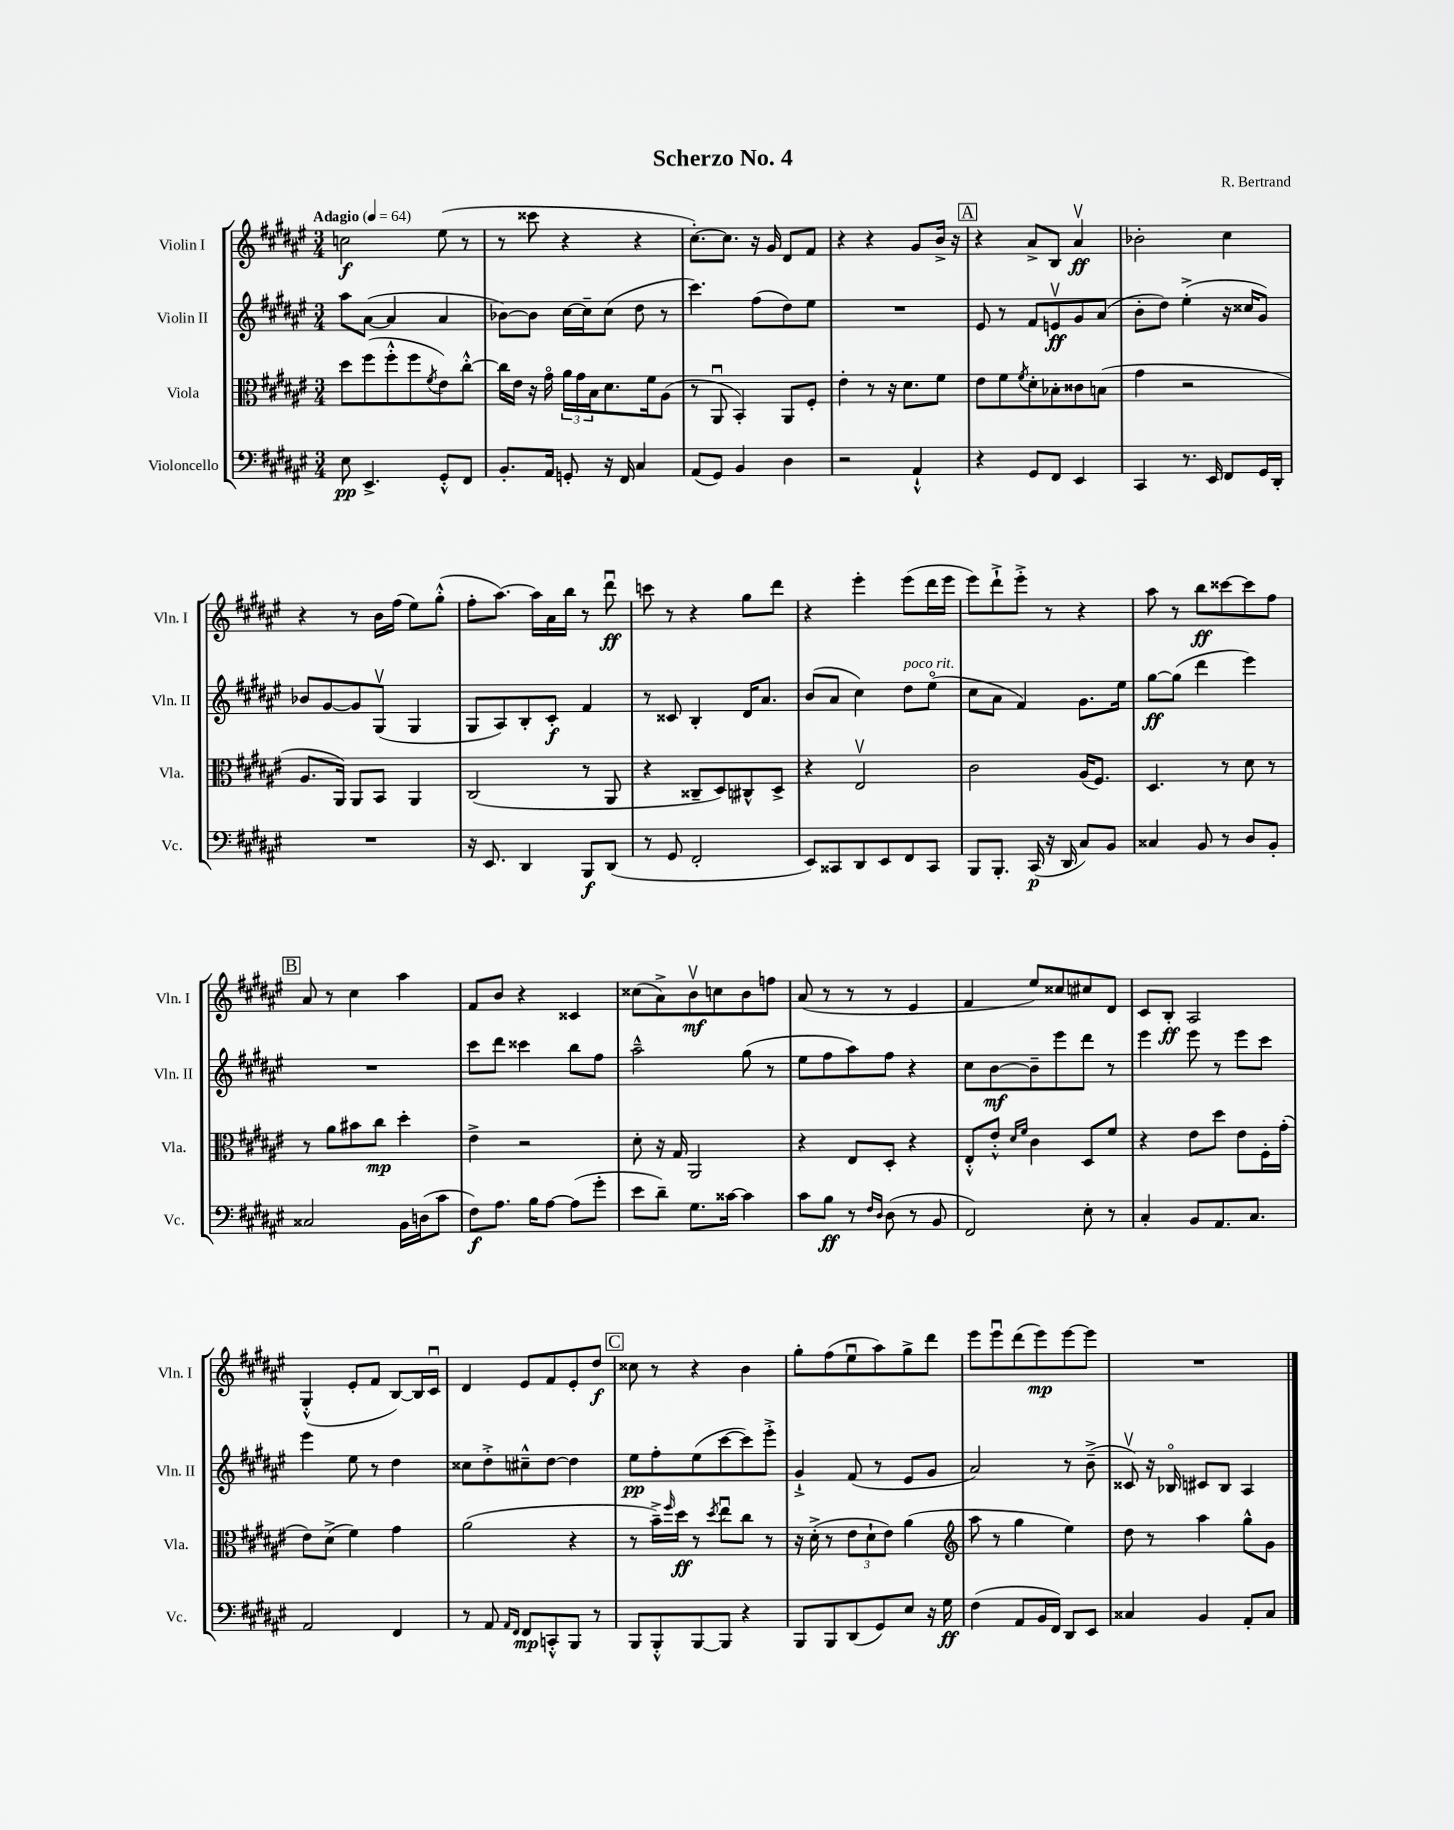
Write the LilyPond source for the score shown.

\header { title = "Scherzo No. 4" composer = "R. Bertrand" }
<<
\new StaffGroup <<
\new Staff = "s0" \with { instrumentName = "Violin I" shortInstrumentName = "Vln. I" } {
    \clef treble \key fis \major \numericTimeSignature \time 3/4 \tempo "Adagio" 4 = 64
    c''2\f eis''8( r8 |
    r8 cisis'''8 r4 r4 |
    cis''8.~-.) cis''8. r16 gis'16 dis'8 fis'8 |
    r4 r4 gis'8 b'16-> r16 |
    \mark \markup { \box "A" } r4 ais'8-> b8 ais'4\upbow\ff |
    bes'2-. cis''4 |
    r4 r8 b'16 fis''16( eis''8) gis''8-.-^( |
    fis''8-. ais''8.~) ais''16 ais'16 b''16 r8 dis'''8\downbow\ff |
    c'''8 r8 r4 gis''8 dis'''8 |
    r4 eis'''4-. eis'''8( dis'''16 eis'''16 |
    eis'''8) dis'''8-!-> eis'''8-.-> r8 r4 |
    ais''8 r8 b''8\ff cisis'''8~ cisis'''8 fis''8 |
    \mark \markup { \box "B" } ais'8 r8 cis''4 ais''4 |
    fis'8 b'8 r4 cisis'4 |
    cisis''8( ais'8->) b'8\upbow\mf c''8 b'8 f''8 |
    ais'8( r8 r8 r8 eis'4 |
    fis'4 eis''8) cisis''8 cis''8 dis'8 |
    cis'8 b8-.\ff ais2 |
    gis4-.-^( eis'8-. fis'8 b8~) b16 cis'16\downbow |
    dis'4 eis'8 fis'8 eis'8-. dis''8\f |
    \mark \markup { \box "C" } cisis''8 r8 r4 b'4 |
    gis''8-. fis''8( eis''8\downbow ais''8) gis''8-> dis'''8 |
    eis'''8 eis'''8\downbow dis'''8( eis'''8\mp) eis'''8~ eis'''8 |
    R2. \bar "|." |
}
\new Staff = "s1" \with { instrumentName = "Violin II" shortInstrumentName = "Vln. II" } {
    \clef treble \key fis \major \numericTimeSignature \time 3/4
    ais''8 ais'8~( ais'4 ais'4 |
    bes'8~) bes'8 cis''16~ cis''16-- cis''8( dis''8 r8 |
    cis'''4.) fis''8( dis''8) eis''8 |
    R2. |
    \mark \markup { \box "A" } eis'8 r8 fis'8 e'8\upbow\ff gis'8 ais'8( |
    b'8-. dis''8) eis''4-.->( r16 cisis''16 gis'8) |
    bes'8 gis'8~ gis'8 gis8\upbow( gis4 |
    gis8 ais8) b8-. cis'8-.\f fis'4 |
    r8 cisis'8 b4-. dis'16 ais'8. |
    b'8( ais'8 cis''4) dis''8^\markup { \italic "poco rit." } eis''8\flageolet( |
    cis''8 ais'8 fis'4) gis'8. eis''16 |
    gis''8~\ff gis''8( dis'''4 eis'''4) |
    \mark \markup { \box "B" } R2. |
    cis'''8 dis'''8 cisis'''4 b''8 fis''8 |
    ais''2---^ gis''8( r8 |
    eis''8 fis''8 ais''8) fis''8 r4 |
    cis''8 b'8~\mf b'8-- eis'''8 dis'''8 r8 |
    eis'''4 eis'''8 r8 eis'''8 cis'''8 |
    eis'''4 eis''8 r8 dis''4 |
    cisis''8 dis''8-.-> cis''8---^ dis''8~ dis''4 |
    \mark \markup { \box "C" } eis''8\pp fis''8-. eis''8( cis'''8~ cis'''8) eis'''8-.-> |
    gis'4-!-> fis'8( r8 eis'8 gis'8 |
    ais'2) r8 b'8--->( |
    cisis'8\upbow) r16 bes16\flageolet cis'8 bes8 ais4 \bar "|." |
}
\new Staff = "s2" \with { instrumentName = "Viola" shortInstrumentName = "Vla." } {
    \clef alto \key fis \major \numericTimeSignature \time 3/4
    dis''8 fis''8( fis''8-.-^ fis''8 \acciaccatura { fis'8 } eis'8) cis''8~-.-^ |
    cis''16 eis'16 r16 gis'16\flageolet \tuplet 3/2 { ais'16 gis'16 b16 } dis'8. fis'16 ais8( |
    r8 ais,8\downbow b,4-.) ais,8 fis8-. |
    eis'4-. r8 r16 dis'8. fis'8 |
    \mark \markup { \box "A" } eis'8 fis'8 \acciaccatura { fis'8 } dis'8-. bes8-. cisis'8 b8( |
    gis'4 r2 |
    ais8. ais,16) ais,8 b,8 ais,4 |
    cis2( r8 ais,8 |
    r4 cisis8-- dis8) cis8-^ dis8-> |
    r4 eis2\upbow |
    cis'2 ais16( fis8.) |
    dis4. r8 dis'8 r8 |
    \mark \markup { \box "B" } r8 ais'8 bis'8 cis''8\mp dis''4-. |
    eis'4-> r2 |
    dis'8-. r16 gis16 ais,2 |
    r4 eis8 dis8-. r4 |
    eis8-.-^ eis'8-.-^ \grace { dis'16 fis'16 } cis'4 dis8 fis'8 |
    r4 eis'8 dis''8 eis'8 fis16-. gis'16-.( |
    eis'8) dis'8->( fis'4) gis'4 |
    ais'2( r4 |
    \mark \markup { \box "C" } r8 b'16--->) \grace { fis''16 } dis''16\ff r8 \acciaccatura { dis''8 } eis''8\downbow cis''8 r8 |
    r16 dis'16-.->( r8 \tuplet 3/2 { eis'8 dis'8-! eis'8) } ais'4( |
    \clef treble ais''8 r8 gis''4 eis''4) |
    dis''8 r8 ais''4 gis''8-^ gis'8 \bar "|." |
}
\new Staff = "s3" \with { instrumentName = "Violoncello" shortInstrumentName = "Vc." } {
    \clef bass \key fis \major \numericTimeSignature \time 3/4
    eis8\pp eis,4.-> gis,8-.-^ fis,8 |
    b,8.-. ais,16 g,8-. r16 fis,16 cis4 |
    ais,8( gis,8) b,4 dis4 |
    r2 ais,4-!-^ |
    \mark \markup { \box "A" } r4 gis,8 fis,8 eis,4 |
    cis,4 r8. eis,16 fis,8 gis,16 dis,16-. |
    R2. |
    r16 eis,8. dis,4 b,,8\f dis,8( |
    r8 gis,8 fis,2-. |
    eis,8) cisis,8 dis,8 eis,8 fis,8 cisis,8 |
    b,,8 b,,8.-. cis,16\p( r16 dis,16 cis8) b,8 |
    cisis4 b,8 r8 dis8 b,8-. |
    \mark \markup { \box "B" } cisis2 b,16 d16( cis'8 |
    fis8\f) ais8. b16 ais8~ ais8( gis'8-. |
    eis'8 dis'8--) gis8. cisis'16~ cisis'4 |
    cis'8 b8\ff r8 \grace { fis16 dis16 } dis8( r8 b,8 |
    fis,2) eis8-. r8 |
    cis4-. b,8 ais,8. cis8. |
    ais,2 fis,4 |
    r8 ais,8 \grace { ais,16 fis,16 } fis,8\mp c,8-.-^ b,,8 r8 |
    \mark \markup { \box "C" } b,,8 b,,8-.-^ b,,8~ b,,8 r4 |
    b,,8 b,,8 dis,8( gis,8) eis8 r16 gis16\ff |
    fis4( ais,8 b,16 fis,16) dis,8 eis,8 |
    cisis4 b,4 ais,8-. cisis8 \bar "|." |
}
>>
>>
\layout { \context { \Score \remove "Bar_number_engraver" } }
